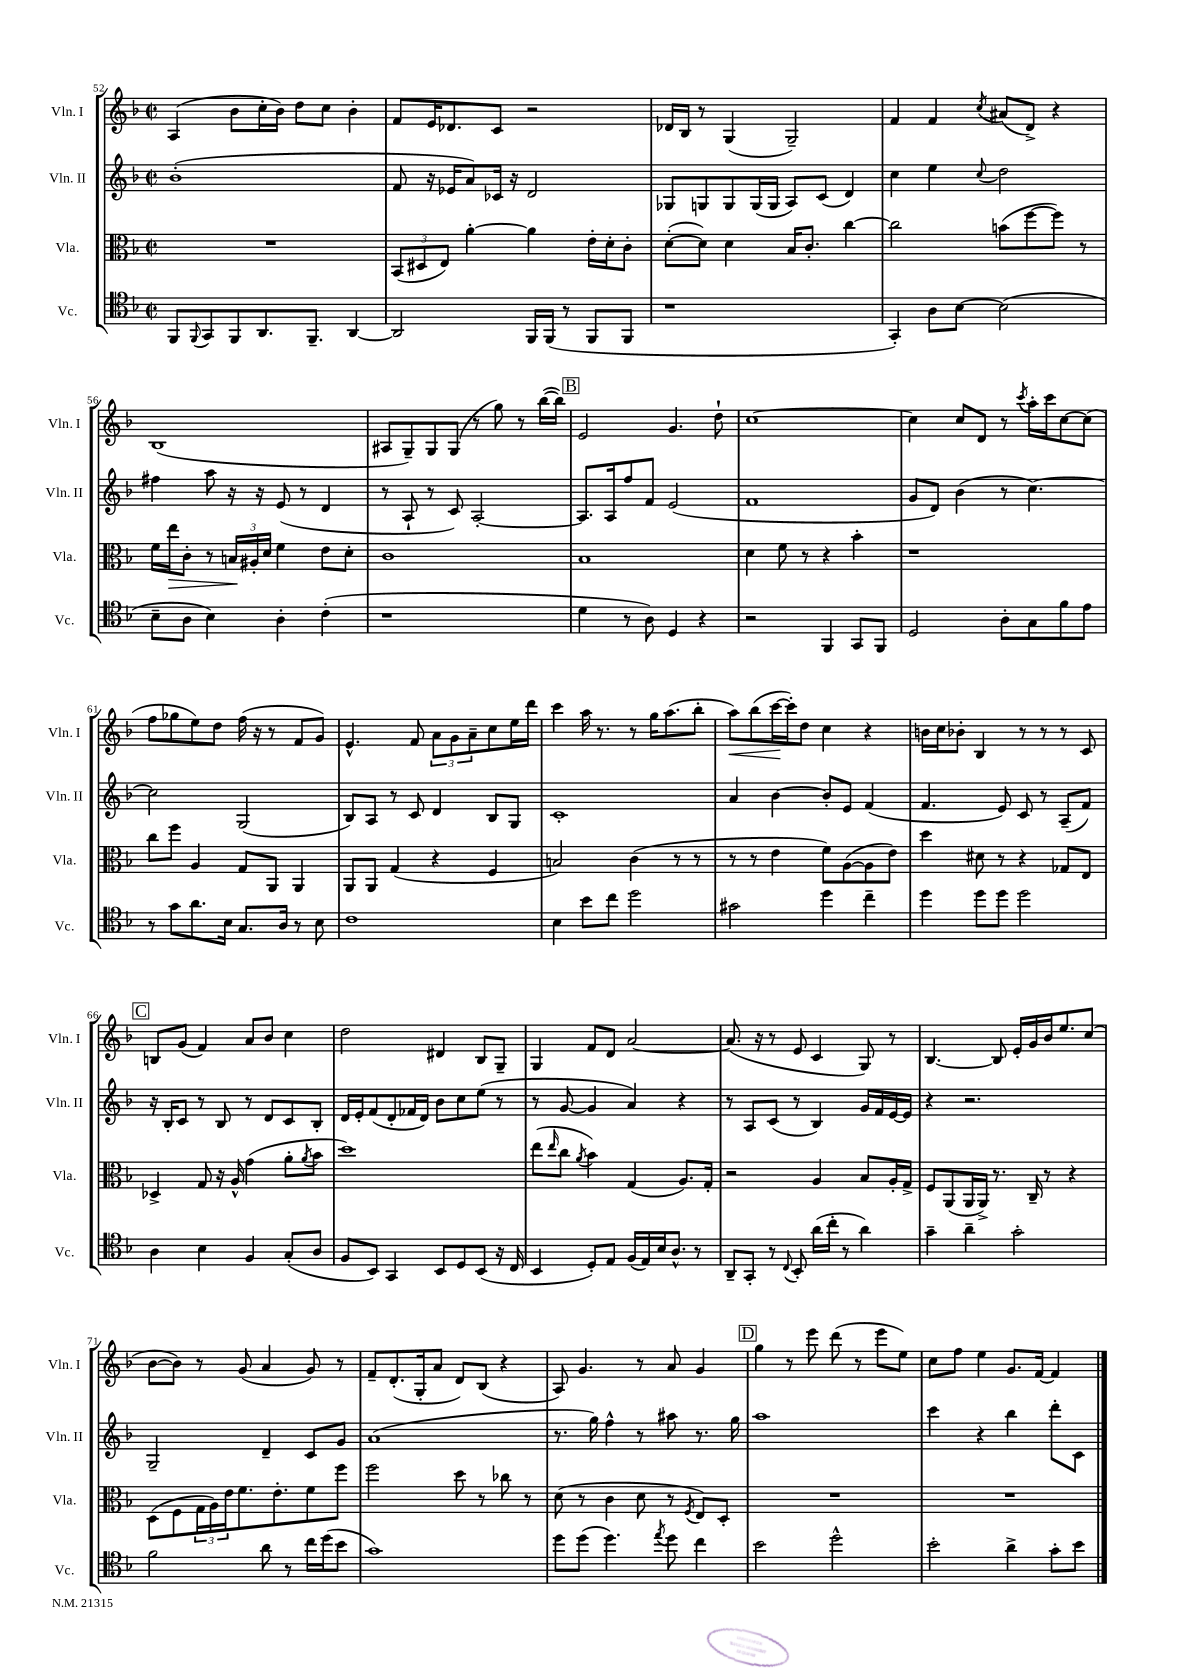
<<
\new StaffGroup <<
\new Staff = "s0" \with { instrumentName = "Vln. I" shortInstrumentName = "Vln. I" } {
    \clef treble \key f \major \defaultTimeSignature \time 2/2
    a4( bes'8 c''16-. bes'16) d''8 c''8 bes'4-. |
    f'8 e'16 des'8. c'8 r2 |
    des'16 bes16 r8 g4( g2--) |
    f'4 f'4 \acciaccatura { c''8 } ais'8( d'8->) r4 |
    bes1( |
    ais8 g8--) g8 g8( r8 g''8) r8 bes''16~( bes''16) |
    \mark \markup { \box "B" } e'2 g'4. d''8-! |
    c''1~ |
    c''4 c''8 d'8 r8 \acciaccatura { c'''8 } a''16-. c'''16 c''8~ c''8( |
    f''8 ges''8 e''8) d''8 f''16( r16 r8 f'8 g'8) |
    e'4.-^ f'8 \tuplet 3/2 { a'8 g'8 a'8-- } c''8 e''16 d'''16 |
    c'''4 a''16 r8. r8 g''16 a''8.( bes''8-. |
    a''8\<) bes''8( c'''16~\! c'''16-.) d''8 c''4 r4 |
    b'16 c''16 bes'8-. bes4 r8 r8 r8 c'8 |
    \mark \markup { \box "C" } b8 g'8( f'4) a'8 bes'8 c''4 |
    d''2 dis'4 bes8 g8-- |
    g4 f'8 d'8 a'2~ |
    a'8.( r16 r8 e'8 c'4 g8) r8 |
    bes4.~ bes8 e'16-. g'16 bes'16 e''8. c''8( |
    bes'8~ bes'8) r8 g'8( a'4 g'8) r8 |
    f'8-- d'8.-.( g16-. a'8 d'8) bes8( r4 |
    a8) g'4. r8 a'8 g'4 |
    \mark \markup { \box "D" } g''4 r8 e'''8 d'''8( r8 e'''8 e''8) |
    c''8 f''8 e''4 g'8. f'16~ f'4 \bar "|." |
}
\new Staff = "s1" \with { instrumentName = "Vln. II" shortInstrumentName = "Vln. II" } {
    \clef treble \key f \major \defaultTimeSignature \time 2/2
    bes'1-.( |
    f'8 r16 ees'16 a'8) ces'16 r16 d'2 |
    ges8 g8 g8 g16( g16 a8) c'8( d'4) |
    c''4 e''4 \appoggiatura { c''8 } d''2 |
    fis''4 a''8 r16 r16 e'8( r8 d'4 |
    r8 a8-! r8 c'8) a2~-. |
    \mark \markup { \box "B" } a8. a16 f''8 f'8 e'2( |
    f'1 |
    g'8 d'8) bes'4( r8 c''4.~) |
    c''2 g2( |
    bes8) a8 r8 c'8 d'4 bes8 g8 |
    c'1-. |
    a'4 bes'4~ bes'8-. e'8 f'4( |
    f'4. e'8) c'8 r8 a8--( f'8) |
    \mark \markup { \box "C" } r16 bes16-. c'8 r8 bes8 r8 d'8 c'8 bes8-. |
    d'16 e'16-. f'8( d'8-. fes'16 d'16) bes'8 c''8 e''8( r8 |
    r8 g'8~ g'4 a'4) r4 |
    r8 a8 c'8( r8 bes4) g'16 f'16 e'16~ e'16 |
    r4 r2. |
    g2-- d'4-- c'8 g'8 |
    a'1( |
    r8. g''16) f''4-^ r8 ais''8 r8. g''16 |
    \mark \markup { \box "D" } a''1 |
    c'''4 r4 bes''4 d'''8-. c'8 \bar "|." |
}
\new Staff = "s2" \with { instrumentName = "Vla." shortInstrumentName = "Vla." } {
    \clef alto \key f \major \defaultTimeSignature \time 2/2
    R1 |
    \tuplet 3/2 { bes,8( dis8 e8) } a'4~-. a'4 e'16-. d'16-. c'8-. |
    d'8~-.( d'8) d'4 bes16 c'8.-. c''4~ |
    c''2 b'8( f''8~ f''8) r8 |
    f'16 e''16\> c'8-. r8 \tuplet 3/2 { b16\! ais16-. d'16 } f'4 e'8 d'8-. |
    c'1 |
    \mark \markup { \box "B" } bes1 |
    d'4 f'8 r8 r4 bes'4-. |
    r1 |
    c''8 f''8 a4 g8 a,8 a,4 |
    a,8 a,8 g4( r4 f4 |
    b2) c'4( r8 r8 |
    r8 r8 e'4 f'8) a8~( a8 e'8) |
    d''4 dis'8 r8 r4 ges8 e8 |
    \mark \markup { \box "C" } des4-> g8 r16 a16-^ g'4( a'8-. \acciaccatura { a'8 } bes'8 |
    d''1) |
    e''8( \grace { e''16 } c''8 \acciaccatura { a'8 } bes'4) g4( a8.) g16-. |
    r2 a4 bes8 a16-. g16-> |
    f8 a,8( a,16 a,16->) r8. c16-- r8 r4 |
    d8( f8 \tuplet 3/2 { g16 a16) e'16 } f'8. e'8.-. f'8 f''8 |
    f''2 d''8 r8 ces''8 r8 |
    d'8( r8 c'4 d'8 r8 \acciaccatura { f8 } e8) d8-. |
    \mark \markup { \box "D" } R1 |
    R1 \bar "|." |
}
\new Staff = "s3" \with { instrumentName = "Vc." shortInstrumentName = "Vc." } {
    \clef tenor \key f \major \defaultTimeSignature \time 2/2
    f,8 \appoggiatura { f,8 } g,8 f,8 a,8. f,8.-- a,4~ |
    a,2 f,16 f,16( r8 f,8 f,8 |
    r1 |
    g,4-.) a8 bes8~ bes2( |
    bes8-- a8 bes4) a4-. c'4-.( |
    r1 |
    \mark \markup { \box "B" } d'4 r8 a8) d4 r4 |
    r2 f,4 g,8 f,8 |
    d2 a8-. g8 f'8 e'8 |
    r8 g'8 a'8. bes16 g8. a16 r8 bes8 |
    c'1 |
    bes4 bes'8 c''8 d''2 |
    gis'2 d''4 c''4-- |
    d''4 d''8 d''8 d''2 |
    \mark \markup { \box "C" } a4 bes4 f4 g8-.( a8 |
    f8 bes,8) g,4 bes,8 d8 bes,8( r16 c16 |
    bes,4 d8-.) e8 f16( e16) bes16 a8.-^ r8 |
    a,8-- g,8-. r8 \appoggiatura { c8 } bes,8-. a'16( c''16-. r8 a'4) |
    g'4-- a'4-- g'2-. |
    f'2 a'8 r8 c''16 d''16( bes'8 |
    g'1) |
    d''8 d''8( d''4.) \acciaccatura { e''8 } d''8 c''4 |
    \mark \markup { \box "D" } bes'2 d''2-^ |
    bes'2-. a'4-> g'8-. bes'8 \bar "|." |
}
>>
>>
\layout { \context { \Score currentBarNumber = #52 } }
